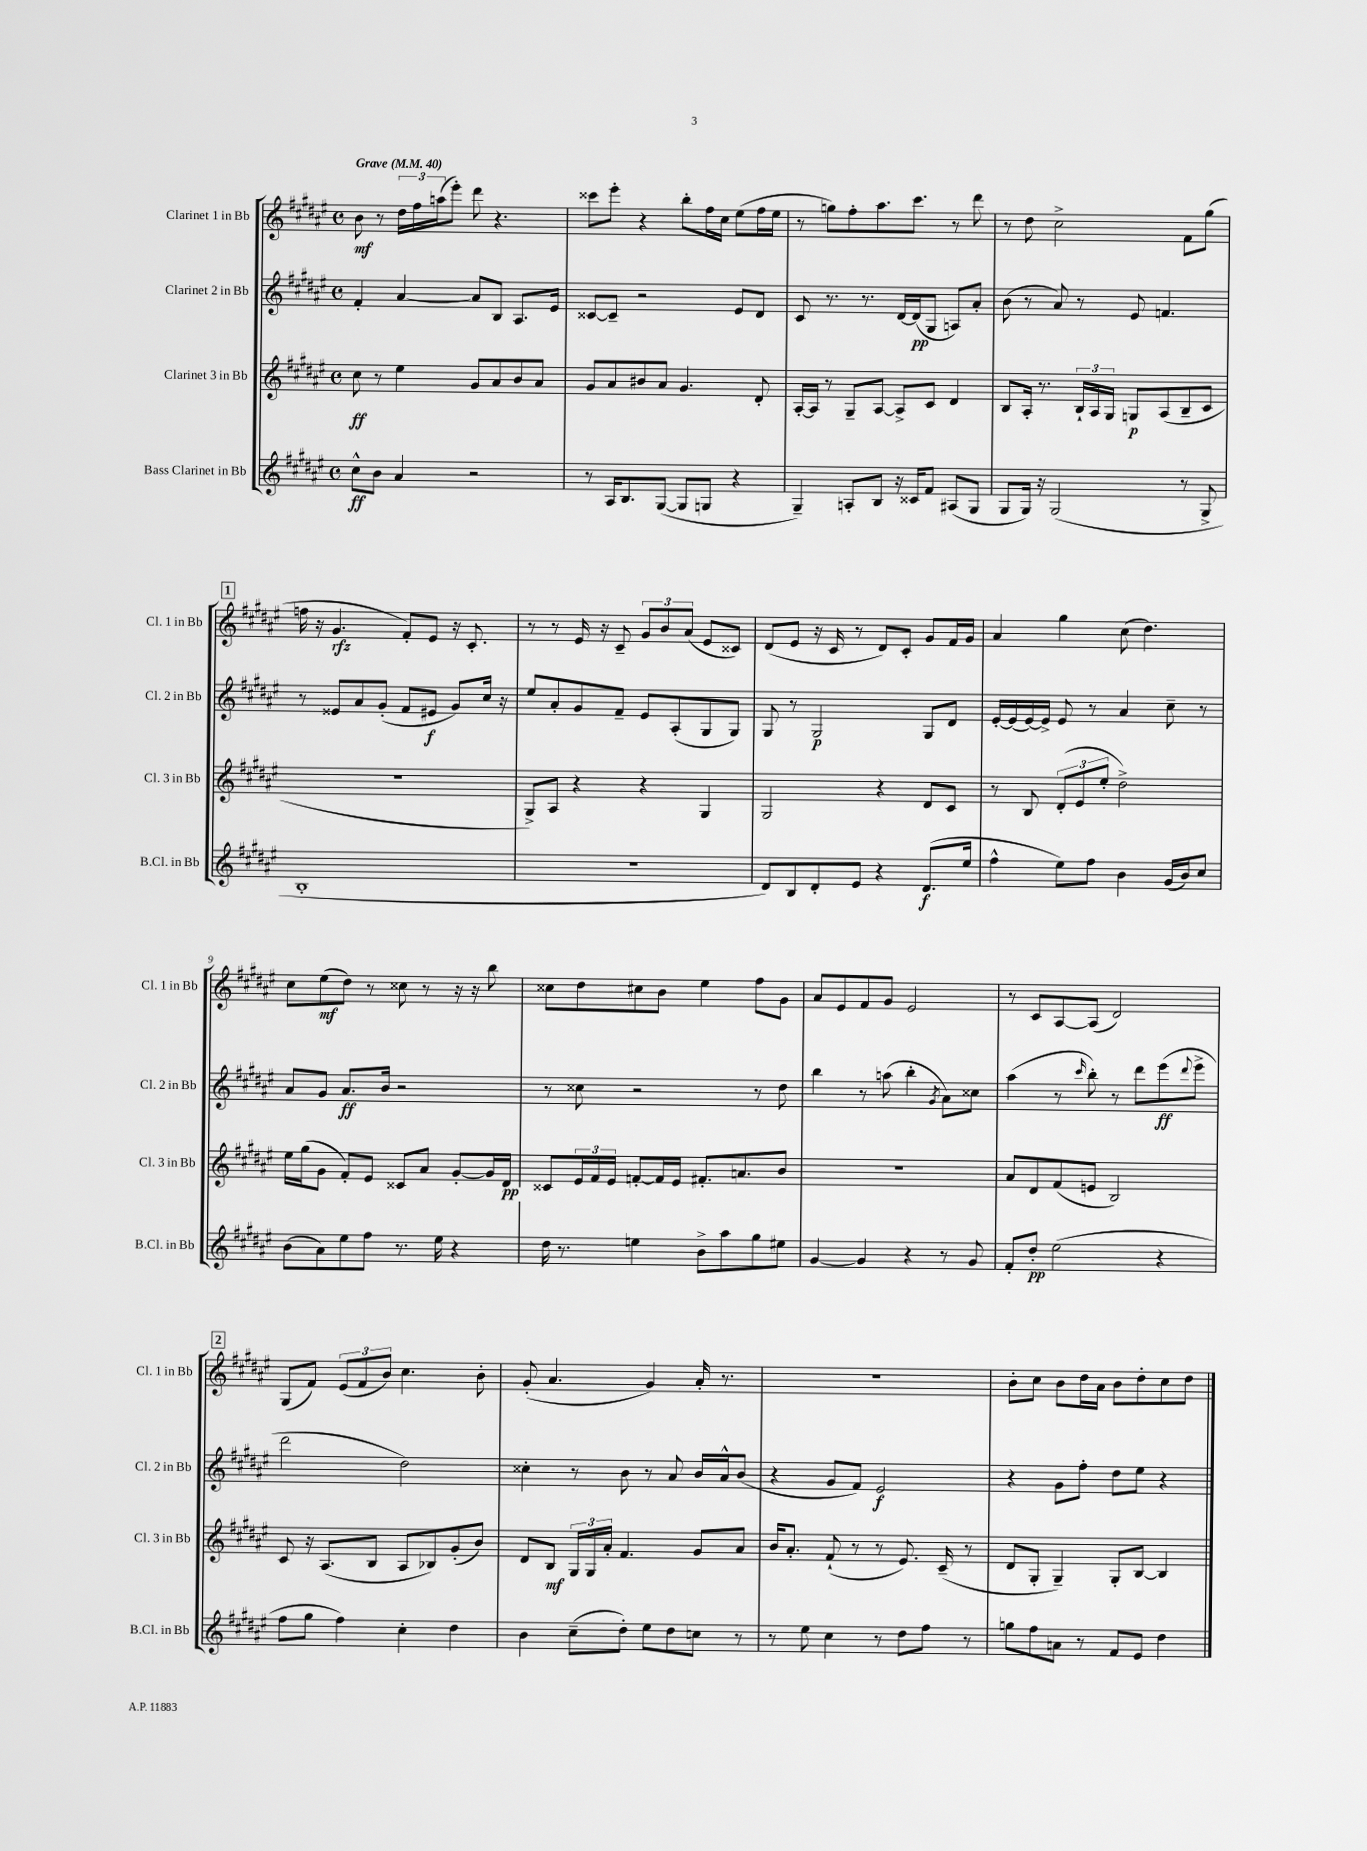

**kern	**kern	**kern	**kern
*staff4	*staff3	*staff2	*staff1
*clefG2	*clefG2	*clefG2	*clefG2
*k[f#c#g#d#a#e#]	*k[f#c#g#d#a#e#]	*k[f#c#g#d#a#e#]	*k[f#c#g#d#a#e#]
*M4/4	*M4/4	*M4/4	*M4/4
*met(c)	*met(c)	*met(c)	*met(c)
*MM40	*MM40	*MM40	*MM40
8cc#^^	8cc#	4f#'	8b
8b	8r	.	8r
4a#	4ee#	[4a#	24dd#
.	.	.	24ff#
.	.	.	(24aa
.	.	.	8eee#')
2r	8g#	8a#]	8ddd#
.	8a#	8B	4.r
.	8b	8.A#	.
.	8a#	.	.
.	.	16e#	.
=	=	=	=
8r	8g#	[8c##	8ccc##
16A#	8a#	8c##~]	8eee#'
8.B	.	.	.
.	8b#	2r	4r
([8G#	8a#	.	.
8G#]	4.g#	.	8bb'
8G	.	.	16ff#
.	.	.	16cc#
4r	.	8e#	(8ee#
.	8d#'	8d#	16ff#
.	.	.	16ee#
=	=	=	=
4G#~)	[16A#'	8c#	8r
.	16A#]	.	.
.	8r	8.r	8gg)
8A'	8G#~	.	8ff#'
.	.	8.r	.
8B	[8A#	.	8.aa#
16r	8A#^]	[16d#	.
16c##	.	(16d#]	8.ccc#
8f#	8c#	8G#	.
(8A#	4d#	8A)	8r
8G#	.	8a#'	8ddd#
=	=	=	=
8G#	8B	(8b	8r
16G#)	16A#'	8r	8dd#
16r	8.r	.	.
(2G#	.	8a#)	2cc#^
.	24B`	8r	.
.	24A#	.	.
.	24G#	.	.
.	8G	8e#	.
.	(8A#	4.f	.
8r	8B~	.	8f#
8G#^	8c#	.	(8gg#
=	=	=	=
1B'	1r	8r	16ff
.	.	.	16r
.	.	8e##	4.g#
.	.	8a#	.
.	.	(8g#'	.
.	.	8f#	8f#')
.	.	8e#	8e#
.	.	8g#)	16r
.	.	.	8.c#'
.	.	16cc#	.
.	.	16r	.
=	=	=	=
1r	8G#^)	8ee#	8r
.	8A#	8a#'	8r
.	4r	8g#	16e#
.	.	.	16r
.	.	8f#~	8c#~
.	4r	8e#	12g#
.	.	.	12b
.	.	(8A#'	.
.	.	.	(12a#
.	4G#	8G#	8e#
.	.	8G#)	8c##)
=	=	=	=
8d#)	2G#	8G#	(8d#
8B	.	8r	8e#
8d#'	.	2G#	16r
.	.	.	16c#
8e#	.	.	8r
4r	4r	.	8d#)
.	.	.	8c#'
(8.d#	8d#	8G#	8g#
.	8c#	8d#	16f#
16ee#	.	.	16g#
=	=	=	=
4ff#^^	8r	[16e#'	4a#
.	.	(16e#]	.
.	8B	[16e#)	.
.	.	16e#^]	.
8ee#)	(12d#'	8e#	4gg#
.	12e#	.	.
8ff#	.	8r	.
.	12ee#'	.	.
4b	2dd#^)	4a#	(8cc#
.	.	.	4.dd#)
(16g#	.	8cc#~	.
16b)	.	.	.
8cc#	.	8r	.
=	=	=	=
(8b	16ee#	8a#	8cc#
.	(16gg#	.	.
8a#)	8g#	8g#	(8ee#
8ee#	8f#')	8.a#	8dd#)
8ff#	8e#	.	8r
.	.	16b	.
8.r	8c##	2r	8cc##
.	8a#	.	8r
16ee#	.	.	.
4r	[8g#'	.	16r
.	.	.	16r
.	16g#]	.	8bb
.	16d#	.	.
=	=	=	=
16dd#	8c##	8r	8cc##
8.r	.	.	.
.	24e#	8cc##	8dd#
.	24f#	.	.
.	24e#	.	.
4ee	[8f'	2r	8cc#
.	16f]	.	8b
.	16e#	.	.
8b^	8.f#'	.	4ee#
8aa#	.	.	.
.	8.a	.	.
8gg#	.	8r	8ff#
8ee#	8b	8dd#	8g#
=	=	=	=
[4g#	1r	4bb	8a#
.	.	.	8e#
4g#]	.	8r	8f#
.	.	(8aa	8g#
4r	.	4bb'	2e#
.	.	8qg#	.
8r	.	8a#)	.
8g#	.	8cc##	.
=	=	=	=
8f#'	8a#	(4aa#	8r
8dd#'	8d#	.	8c#
(2ee#	(8f#	8r	[8A#
.	.	16qqccc#	.
.	8e	8bb')	(8A#]
.	2B)	8r	2d#)
.	.	8ddd#	.
4r	.	(8eee#	.
.	.	8qqddd#	.
.	.	8eee#^	.
=	=	=	=
8ff#	8c#	2ddd#	(8G#
8gg#	16r	.	8f#)
.	(8.A#	.	.
4ff#)	.	.	(12e#
.	.	.	12f#
.	8B	.	.
.	.	.	12b)
4cc#'	8A#	2dd#)	4.cc#
.	8B-)	.	.
4dd#	(8g#'	.	.
.	8b)	.	8b'
=	=	=	=
4b	8d#	4cc##'	(8g#'
.	8B	.	4.a#
(8cc#~	24G#	8r	.
.	24G#	.	.
.	24a#'	.	.
8dd#')	4.f#	8b	.
8ee#	.	8r	4g#)
8dd#	.	8a#	.
8cc	8g#	16b	16a#'
.	.	16a#^^	8.r
8r	8a#	(8b	.
=	=	=	=
8r	16b	4r	1r
.	8.a#'	.	.
8ee#	.	.	.
4cc#	(8f#`	8g#	.
.	8r	8f#)	.
8r	8r	2e#	.
8dd#	8.e#)	.	.
8ff#	.	.	.
.	(16c#~	.	.
8r	8r	.	.
=	=	=	=
8gg	8d#	4r	8b'
8ff#	8G#'	.	8cc#
8a	4G#~)	8g#	8b
8r	.	8ff#'	16dd#
.	.	.	16a#
8f#	8G#'	8dd#	8b
8e#	[8B	8ee#	8dd#'
4dd#	4B]	4r	8cc#
.	.	.	8dd#
==	==	==	==
*-	*-	*-	*-
